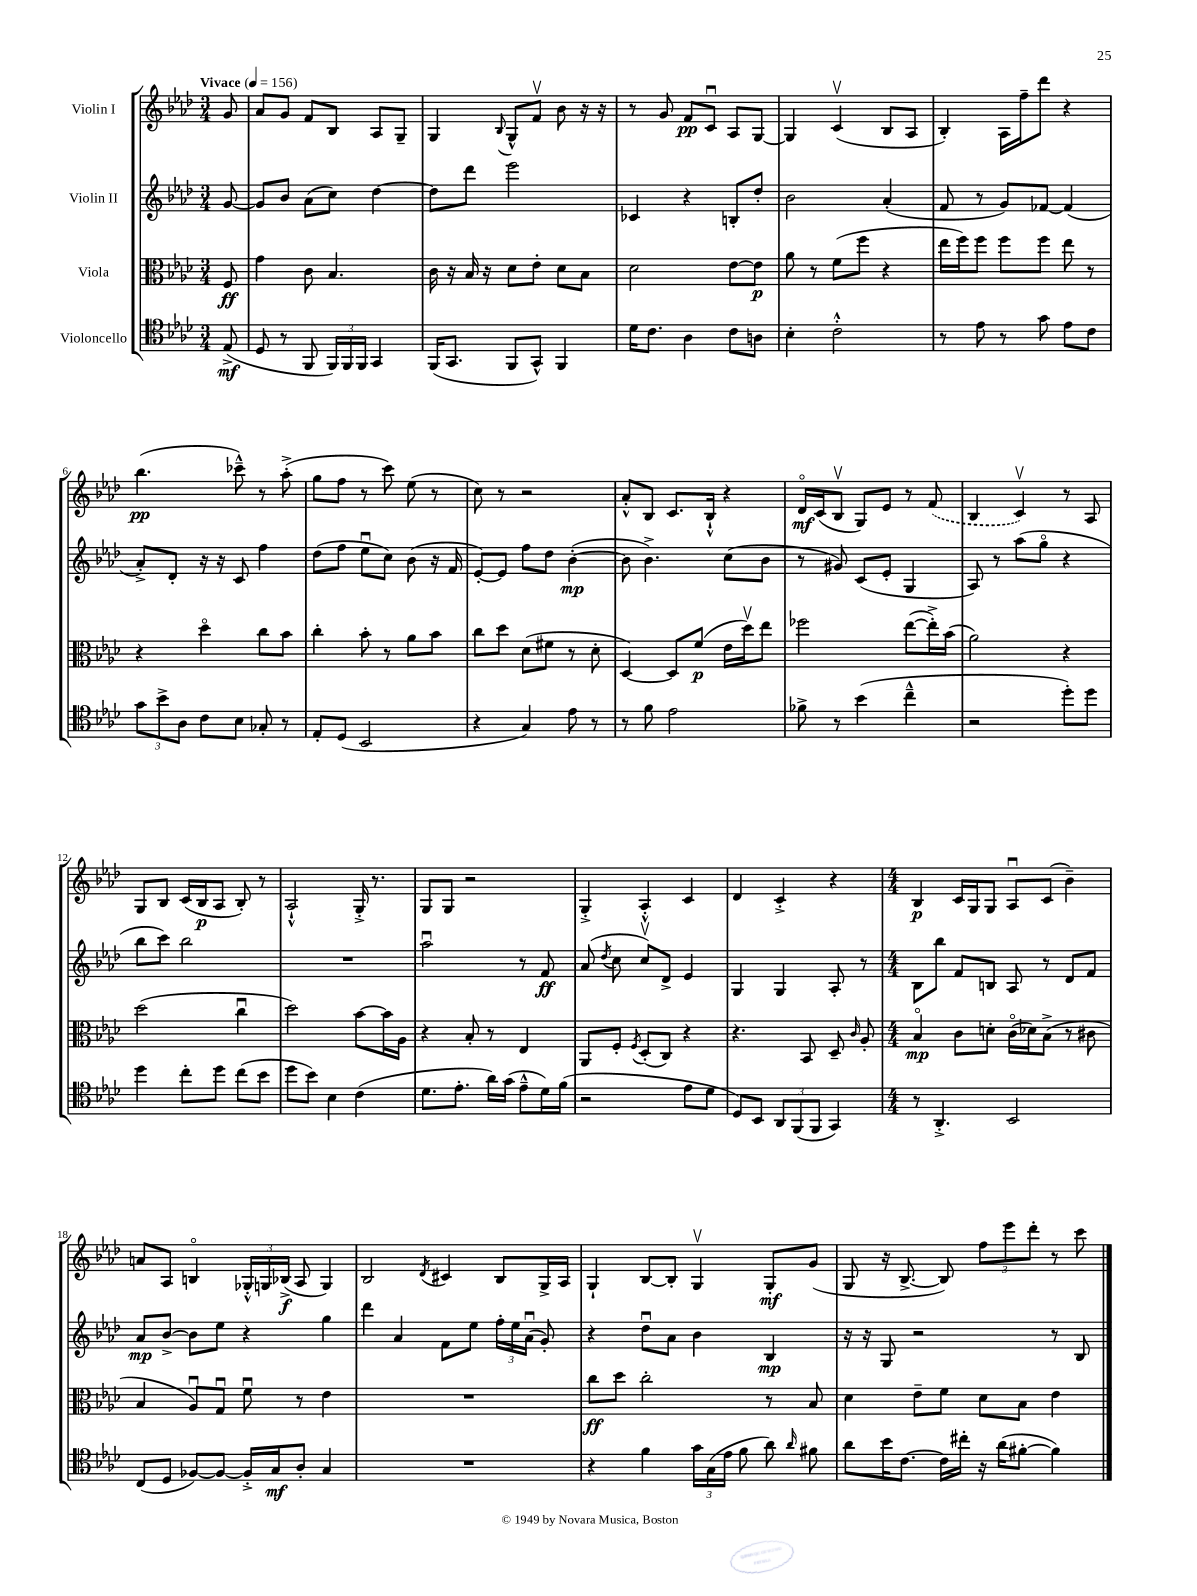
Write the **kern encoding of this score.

**kern	**dynam	**kern	**dynam	**kern	**dynam	**kern	**dynam
*part4	*part4	*part3	*part3	*part2	*part2	*part1	*part1
*staff4	*staff4	*staff3	*staff3	*staff2	*staff2	*staff1	*staff1
*I"Violoncello	*	*I"Viola	*	*I"Violin II	*	*I"Violin I	*
*clefC4	*	*clefC3	*	*clefG2	*	*clefG2	*
*k[b-e-a-d-]	*	*k[b-e-a-d-]	*	*k[b-e-a-d-]	*	*k[b-e-a-d-]	*
*M3/4	*	*M3/4	*	*M3/4	*	*M3/4	*
*MM156	*	*MM156	*	*MM156	*	*MM156	*
=	=	=	=	=	=	=	=
!	!	!	!	!	!	!LO:TX:a:B:t=Vivace	!
(8E-^/	mf	8F/	ff	[8g/	.	8g/	.
=1	=1	=1	=1	=1	=1	=1	=1
8D-/	.	4g\	.	8g/L]	.	8a-/L	.
8r	.	.	.	8b-/J	.	8g/J	.
8FF/	.	8c\	.	(8a-\L	.	8f/L	.
24FF/LL)	.	4.B-/	.	8cc\J)	.	8B-/J	.
24FF/	.	.	.	.	.	.	.
24FF/JJ	.	.	.	.	.	.	.
4GG/	.	.	.	[4dd-\	.	8A-/L	.
.	.	.	.	.	.	8G~/J	.
=2	=2	=2	=2	=2	=2	=2	=2
(16FF/KL	.	16c\	.	8dd-\L]	.	4G/	.
8.GG/J	.	16r	.	.	.	.	.
.	.	16B-/	.	8ddd-\J	.	.	.
.	.	16r	.	.	.	.	.
.	.	.	.	.	.	8qqB-/	.
8FF/L	.	8d-\L	.	2eee-\	.	8G^^/L	.
8GG^^/J)	.	8e-'\J	.	.	.	8fv/J	.
4FF/	.	8d-\L	.	.	.	8b-\	.
.	.	8B-\J	.	.	.	16r	.
.	.	.	.	.	.	16r	.
=3	=3	=3	=3	=3	=3	=3	=3
16d-\KL	.	2d-\	.	4c-X/	.	8r	.
8.c\J	.	.	.	.	.	.	.
.	.	.	.	.	.	8g/	.
4A-\	.	.	.	4r	.	8f/L	pp
.	.	.	.	.	.	8cu/J	.
8c\L	.	[8e-\L	.	8Bn'/L	.	8A-/L	.
8An\J	.	8e-\J]	p	8dd-'/J	.	[8G/J	.
=4	=4	=4	=4	=4	=4	=4	=4
4B-'\	.	8a-\	.	2b-\	.	4G/]	.
.	.	8r	.	.	.	.	.
2c'^^\	.	(8f\L	.	.	.	(4cv/	.
.	.	8ff\J	.	.	.	.	.
.	.	4r	.	(4a-'/	.	8B-/L	.
.	.	.	.	.	.	8A-/J	.
=5	=5	=5	=5	=5	=5	=5	=5
8r	.	16ee-\LL	.	8f/	.	4B-'/)	.
.	.	16ff\J)	.	.	.	.	.
8e-\	.	8ff\J	.	8r	.	.	.
8r	.	8ff\L	.	8g/L)	.	16A-\LL	.
.	.	.	.	.	.	16ff~\J	.
8g\	.	8ff\J	.	[8f-X/J	.	8ddd-\J	.
8e-\L	.	8ee-\	.	(4f-/]	.	4r	.
8c\J	.	8r	.	.	.	.	.
!!LO:LB:g=z
=6	=6	=6	=6	=6	=6	=6	=6
12g\L	.	4r	.	8a-'^/L)	.	(4.bb-\	pp
12b-^\	.	.	.	.	.	.	.
.	.	.	.	8d-'/J	.	.	.
12A-\J	.	.	.	.	.	.	.
8c\L	.	4dd-\	.	16r	.	.	.
.	.	.	.	16r	.	.	.
8B-\J	.	.	.	8c/	.	8ccc-X~^^\)	.
8G-X'/	.	8cc\L	.	4ff\	.	8r	.
8r	.	8b-\J	.	.	.	(8aa-'^\	.
=7	=7	=7	=7	=7	=7	=7	=7
8E-'/L	.	4cc'\	.	(8dd-\L	.	8gg\L	.
(8D-/J	.	.	.	8ff\J	.	8ff\J	.
2BB-/	.	8b-'\	.	8ee-u\L	.	8r	.
.	.	8r	.	8cc\J)	.	8ccc\)	.
.	.	8a-\L	.	(8b-\	.	(8ee-\	.
.	.	8b-\J	.	16r	.	8r	.
.	.	.	.	16f/	.	.	.
=8	=8	=8	=8	=8	=8	=8	=8
4r	.	8cc\L	.	[8e-'/L)	.	8cc\)	.
.	.	8dd-\J	.	8e-/J]	.	8r	.
4G/)	.	(8d-\L	.	8ff\L	.	2r	.
.	.	8f#X\J	.	8dd-\J	.	.	.
8e-\	.	8r	.	([4b-'\	mp	.	.
8r	.	8d-'\	.	.	.	.	.
=9	=9	=9	=9	=9	=9	=9	=9
8r	.	[4D-/)	.	8b-\]	.	8a-'^^/L	.
8f\	.	.	.	4.b-^\)	.	8B-/J	.
2e-\	.	8D-/L]	.	.	.	8.c/L	.
.	.	(8f/J	p	.	.	.	.
.	.	.	.	.	.	16B-`^^/Jk	.
.	.	16e-\LL	.	(8cc\L	.	4r	.
.	.	16dd-v\J)	.	.	.	.	.
.	.	8ee-\J	.	8b-\J	.	.	.
=10	=10	=10	=10	=10	=10	=10	=10
8f-X^\	.	2ff-X\	.	8r	.	16d-/LL	mf
.	.	.	.	.	.	(16c/J	.
8r	.	.	.	8g#X/)	.	8B-v/J	.
(4b-\	.	.	.	(8c/L	.	8G/L)	.
.	.	.	.	8e-'/J	.	8e-/J	.
4cc~^^\	.	([8ee-\L	.	4G/	.	8r	.
.	.	16ee-'^\L])	.	.	.	(8f/	.
.	.	(16b-\JJ	.	.	.	.	.
=11	=11	=11	=11	=11	=11	=11	=11
2r	.	2a-\)	.	8A-/)	.	4B-/	.
.	.	.	.	8r	.	.	.
.	.	.	.	(8aa-\L	.	4cv/)	.
.	.	.	.	8gg\J	.	.	.
8dd-'\L)	.	4r	.	4r	.	8r	.
8dd-\J	.	.	.	.	.	8A-/	.
!!LO:LB:g=z
=12	=12	=12	=12	=12	=12	=12	=12
4dd-\	.	(2dd-\	.	8bb-\L	.	8G/L	.
.	.	.	.	8ccc\J)	.	8B-/J	.
8cc'\L	.	.	.	2bb-\	.	(16c/LL	.
.	.	.	.	.	.	16B-/J	p
8dd-\J	.	.	.	.	.	8A-/J	.
(8cc\L	.	4ccu\	.	.	.	8B-'/)	.
8b-\J	.	.	.	.	.	8r	.
=13	=13	=13	=13	=13	=13	=13	=13
8dd-\L	.	2dd-\)	.	2.r	.	2A-`^^/	.
8b-\J)	.	.	.	.	.	.	.
4B-\	.	.	.	.	.	.	.
(4c\	.	[8b-\L	.	.	.	16G'^/	.
.	.	.	.	.	.	8.r	.
.	.	16b-\L]	.	.	.	.	.
.	.	16A-\JJ	.	.	.	.	.
=14	=14	=14	=14	=14	=14	=14	=14
8.d-\L	.	4r	.	2aa-u\	.	8G/L	.
.	.	.	.	.	.	8G/J	.
8.e-'\J	.	.	.	.	.	.	.
.	.	8B-'/	.	.	.	2r	.
16a-\LL)	.	8r	.	.	.	.	.
(16g\JJ	.	.	.	.	.	.	.
8e-~^^\L	.	4E-/	.	8r	.	.	.
16d-\L)	.	.	.	8f/	ff	.	.
(16f\JJ	.	.	.	.	.	.	.
=15	=15	=15	=15	=15	=15	=15	=15
2r	.	8AA-/L	.	(8a-/	.	4G'^/	.
.	.	.	.	8qdd-/	.	.	.
.	.	8F'/J	.	8cc\	.	.	.
.	.	8qF/	.	.	.	.	.
.	.	(8D-'/L	.	8ccv/L)	.	4A-'^^/	.
.	.	8C/J)	.	8d-^/J	.	.	.
8e-\L	.	4r	.	4e-/	.	4c/	.
8d-\J	.	.	.	.	.	.	.
=16	=16	=16	=16	=16	=16	=16	=16
8D-/L)	.	4.r	.	4G/	.	4d-/	.
8BB-/J	.	.	.	.	.	.	.
12AA-/L	.	.	.	4G/	.	4c'^/	.
(12FF/	.	.	.	.	.	.	.
.	.	8BB-/	.	.	.	.	.
12FF/J	.	.	.	.	.	.	.
4GG/)	.	8D-~/	.	8A-'/	.	4r	.
.	.	16qqc/	.	.	.	.	.
.	.	8A-'/	.	8r	.	.	.
=17	=17	=17	=17	=17	=17	=17	=17
*M4/4	*	*M4/4	*	*M4/4	*	*M4/4	*
8r	.	4B-/	mp	8B-\L	.	4B-/	p
4.AA-'^/	.	.	.	8bb-\J	.	.	.
.	.	8c\L	.	8f/L	.	16c/LL	.
.	.	.	.	.	.	16G/J	.
.	.	8dn'\J	.	8Bn/J	.	8G/J	.
2BB-/	.	(16c\LL	.	8A-/	.	8A-u/L	.
.	.	16d-X\J)	.	.	.	.	.
.	.	(8B-^\J	.	8r	.	(8c/J	.
.	.	8r	.	8d-/L	.	4b-~\)	.
.	.	8c#X\	.	8f/J	.	.	.
!!LO:LB:g=z
=18	=18	=18	=18	=18	=18	=18	=18
(8C/L	.	4B-/	.	8a-/L	mp	8an/L	.
8D-/J	.	.	.	[8b-^/J	.	8A-/J	.
[8F-X/L)	.	8A-u/L)	.	8b-\L]	.	4Bn/	.
8F-/J_	.	8Gu/J	.	8ee-\J	.	.	.
16F-'^/LL]	.	8fu\	.	4r	.	24G-X'^^/LL	.
.	.	.	.	.	.	24Gn/	.
16G/J	mf	.	.	.	.	.	.
.	.	.	.	.	.	(24B-X^/JJ	f
8A-'/J	.	8r	.	.	.	8A-/	.
4G/	.	4e-\	.	4gg\	.	4G/)	.
=19	=19	=19	=19	=19	=19	=19	=19
1r	.	1r	.	4ddd-\	.	2B-/	.
.	.	.	.	4a-/	.	.	.
.	.	.	.	.	.	8qd-/	.
.	.	.	.	8f\L	.	4c#X/	.
.	.	.	.	8ee-\J	.	.	.
.	.	.	.	24ff'\LL	.	8B-/L	.
.	.	.	.	24ee-\	.	.	.
.	.	.	.	(24a-u\JJ	.	.	.
.	.	.	.	8g'/)	.	16G^/L	.
.	.	.	.	.	.	16A-/JJ	.
=20	=20	=20	=20	=20	=20	=20	=20
4r	.	8cc\L	ff	4r	.	4G`/	.
.	.	8dd-\J	.	.	.	.	.
4f\	.	2cc'\	.	8dd-u\L	.	[8B-/L	.
.	.	.	.	8a-\J	.	8B-'/J]	.
24g\LL	.	.	.	4b-\	.	4Gv/	.
(24G\	.	.	.	.	.	.	.
24e-\JJ	.	.	.	.	.	.	.
8f\	.	.	.	.	.	.	.
8a-\)	.	8r	.	4B-/	mp	8G'/L	mf
16qqa-/	.	.	.	.	.	.	.
8f#X\	.	8B-/	.	.	.	(8g/J	.
=21	=21	=21	=21	=21	=21	=21	=21
8a-\L	.	4d-\	.	16r	.	8G/	.
.	.	.	.	16r	.	.	.
16b-\K	.	.	.	8G/	.	16r	.
[8.c\J	.	.	.	.	.	[8.B-^/	.
.	.	8e-~\L	.	2r	.	.	.
16c\LL]	.	8f\J	.	.	.	8B-/])	.
16cc#X'\JJ	.	.	.	.	.	.	.
16r	.	8d-\L	.	.	.	12ff\L	.
(16a-\KL	.	.	.	.	.	.	.
.	.	.	.	.	.	12eee-\	.
[8f#X'\J	.	8B-\J	.	.	.	.	.
.	.	.	.	.	.	12ddd-'\J	.
4f#\])	.	4e-\	.	8r	.	8r	.
.	.	.	.	8B-/	.	8ccc\	.
==	==	==	==	==	==	==	==
*-	*-	*-	*-	*-	*-	*-	*-
